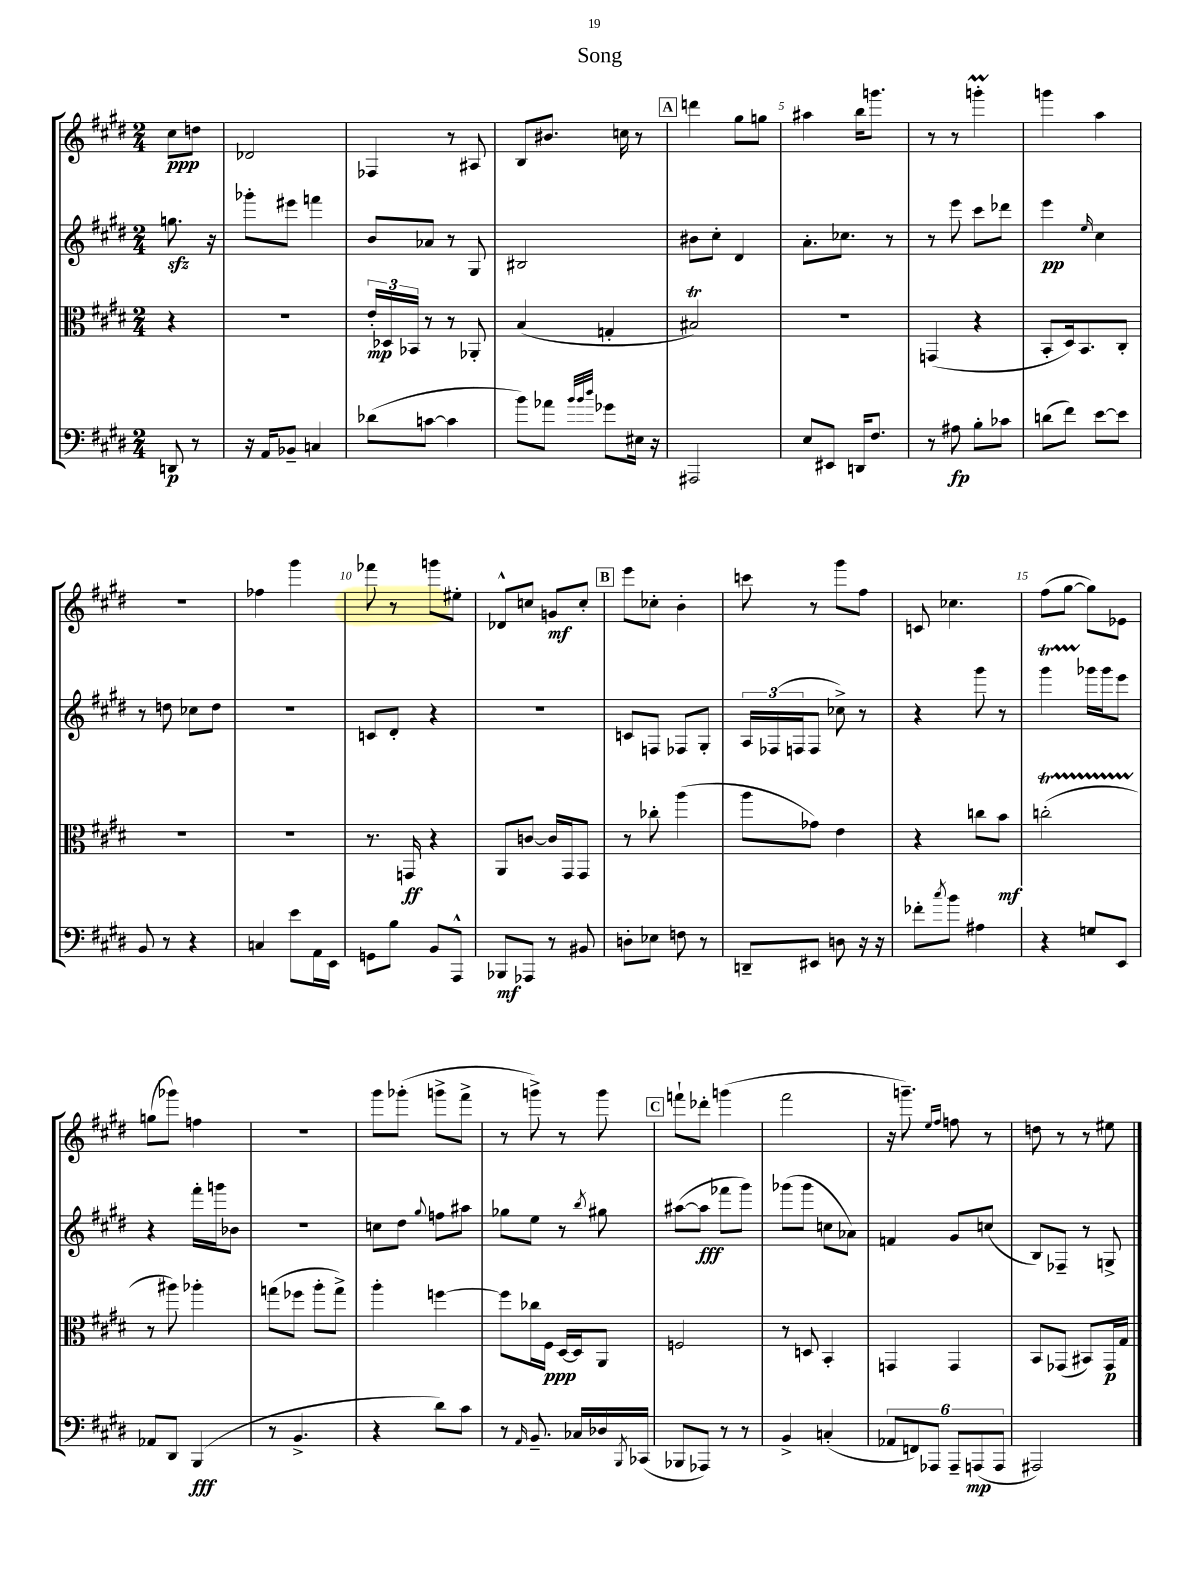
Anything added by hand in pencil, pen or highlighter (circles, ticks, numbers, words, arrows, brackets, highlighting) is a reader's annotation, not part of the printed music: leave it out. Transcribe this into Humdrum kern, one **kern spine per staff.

**kern	**kern	**kern	**kern
*staff4	*staff3	*staff2	*staff1
*clefF4	*clefC3	*clefG2	*clefG2
*k[f#c#g#d#]	*k[f#c#g#d#]	*k[f#c#g#d#]	*k[f#c#g#d#]
*M2/4	*M2/4	*M2/4	*M2/4
8DD	4r	8.gg	8cc#
8r	.	.	8dd
.	.	16r	.
=	=	=	=
16r	2r	8ggg-'	2d-
16AA	.	.	.
8BB-~	.	8eee#	.
4C	.	4fff	.
=	=	=	=
(8d-	24e'	8b	4F-
.	24D-	.	.
.	24BB-	.	.
[8c	8r	8a-	.
4c]	8r	8r	8r
.	8AA-'	8G#	8A#
=	=	=	=
8b)	(4B	2B#	8B
8a-	.	.	8.b#
32qqb	.	.	.
32qqb	.	.	.
32qqdd#	.	.	.
8g-	4G'	.	.
.	.	.	16cc
16E#	.	.	8r
16r	.	.	.
=	=	=	=
2AAA#	2B#)	8b#	4ddd
.	.	8cc#'	.
.	.	4d#	8gg#
.	.	.	8gg
=	=	=	=
8E	2r	8.a'	4aa#
8EE#	.	.	.
.	.	8.cc-	.
16DD	.	.	16bb
8.F#	.	.	8.ggg
.	.	8r	.
=	=	=	=
8r	(4GG	8r	8r
8A#	.	8eee	8r
8B'	4r	8ccc#	4ggg'
8c-	.	8ddd-	.
=	=	=	=
(8d	8BB'	4eee	4ggg
8f#)	16D#)	.	.
.	8.BB	.	.
.	.	16qqee	.
[8e	.	4cc#	4aa
8e]	8C#'	.	.
=	=	=	=
8BB	2r	8r	2r
8r	.	8dd	.
4r	.	8cc-	.
.	.	8dd	.
=	=	=	=
4C	2r	2r	4ff-
8e	.	.	4ggg#
16AA	.	.	.
16EE	.	.	.
=	=	=	=
8GG	8.r	8c	8fff-
8B	.	8d#'	8r
.	16GG	.	.
8BB	4r	4r	8ggg
8AAA^^	.	.	8ee#'
=	=	=	=
8BBB-	8AA	2r	8d-^^
8AAA-	[8c	.	8cc
8r	16c]	.	8g
.	16GG#	.	.
8BB#	8GG#	.	8cc'
=	=	=	=
8D'	8r	8c	8eee
8E-	8cc-'	8F	8cc-'
8F	(4aa	8F-	4b'
8r	.	8G#'	.
=	=	=	=
8DD~	8aa	24A	8ccc
.	.	(24F-	.
.	.	24F	.
8EE#	8g-)	8F	8r
8D	4e	8cc-^)	8ggg#
16r	.	8r	8ff#
16r	.	.	.
=	=	=	=
8f-'	4r	4r	8c
8qcc#	.	.	.
8b	.	.	4.cc-
4A#	8cc	8ggg#	.
.	8b	8r	.
=	=	=	=
4r	(2cc'	4ggg#	(8ff#
.	.	.	[8gg#
8G	.	16ggg-	8gg#])
.	.	16ggg-	.
8EE	.	8eee	8e-
=	=	=	=
8AA-	8r	4r	(8gg
8DD#	8aa#)	.	8ggg-)
(4BBB	4aa-'	16fff#'	4ff
.	.	16ggg	.
.	.	8b-	.
=	=	=	=
8r	(8gg	2r	2r
4.BB^	8ff-	.	.
.	8aa'	.	.
.	8gg^)	.	.
=	=	=	=
4r	4aa'	8cc	8ggg#
.	.	8dd#	(8ggg-'
.	.	8qqgg#	.
8d#)	[4ff	8ff	8ggg^
8c#	.	8aa#	8fff#^
=	=	=	=
8r	8ff]	8gg-	8r
16qqAA	.	.	.
8.BB~	16cc-	8ee	8ggg^)
.	16F#	.	.
.	[16D#	8r	8r
16C-	16D#]	.	.
.	.	8qbb	.
16D-	8AA	8gg#	8ggg
8qBBB	.	.	.
(16CC-	.	.	.
=	=	=	=
8BBB-	2F	([8aa#	8fff`
8AAA-)	.	8aa#]	8ddd-'
8r	.	8fff-	(4ggg
8r	.	8ggg#)	.
=	=	=	=
4BB^	8r	(8ggg-	2fff#
.	8D	8ggg-	.
(4C'	4BB'	8cc	.
.	.	8a-)	.
=	=	=	=
12AA-	4GG	4f	16r
.	.	.	8.ggg~)
12FF)	.	.	.
12AAA-	.	.	.
.	.	.	16qqee
.	.	.	16qqff#
12AAA-~	4GG	8g#	8ff
(12AAA	.	.	.
.	.	(8cc	8r
12AAA	.	.	.
=	=	=	=
2AAA#)	8BB	8B)	8dd
.	(8GG-	8F-~	8r
.	8BB#)	8r	8r
.	16GG-	8G^	8ee#
.	16G#	.	.
==	==	==	==
*-	*-	*-	*-
